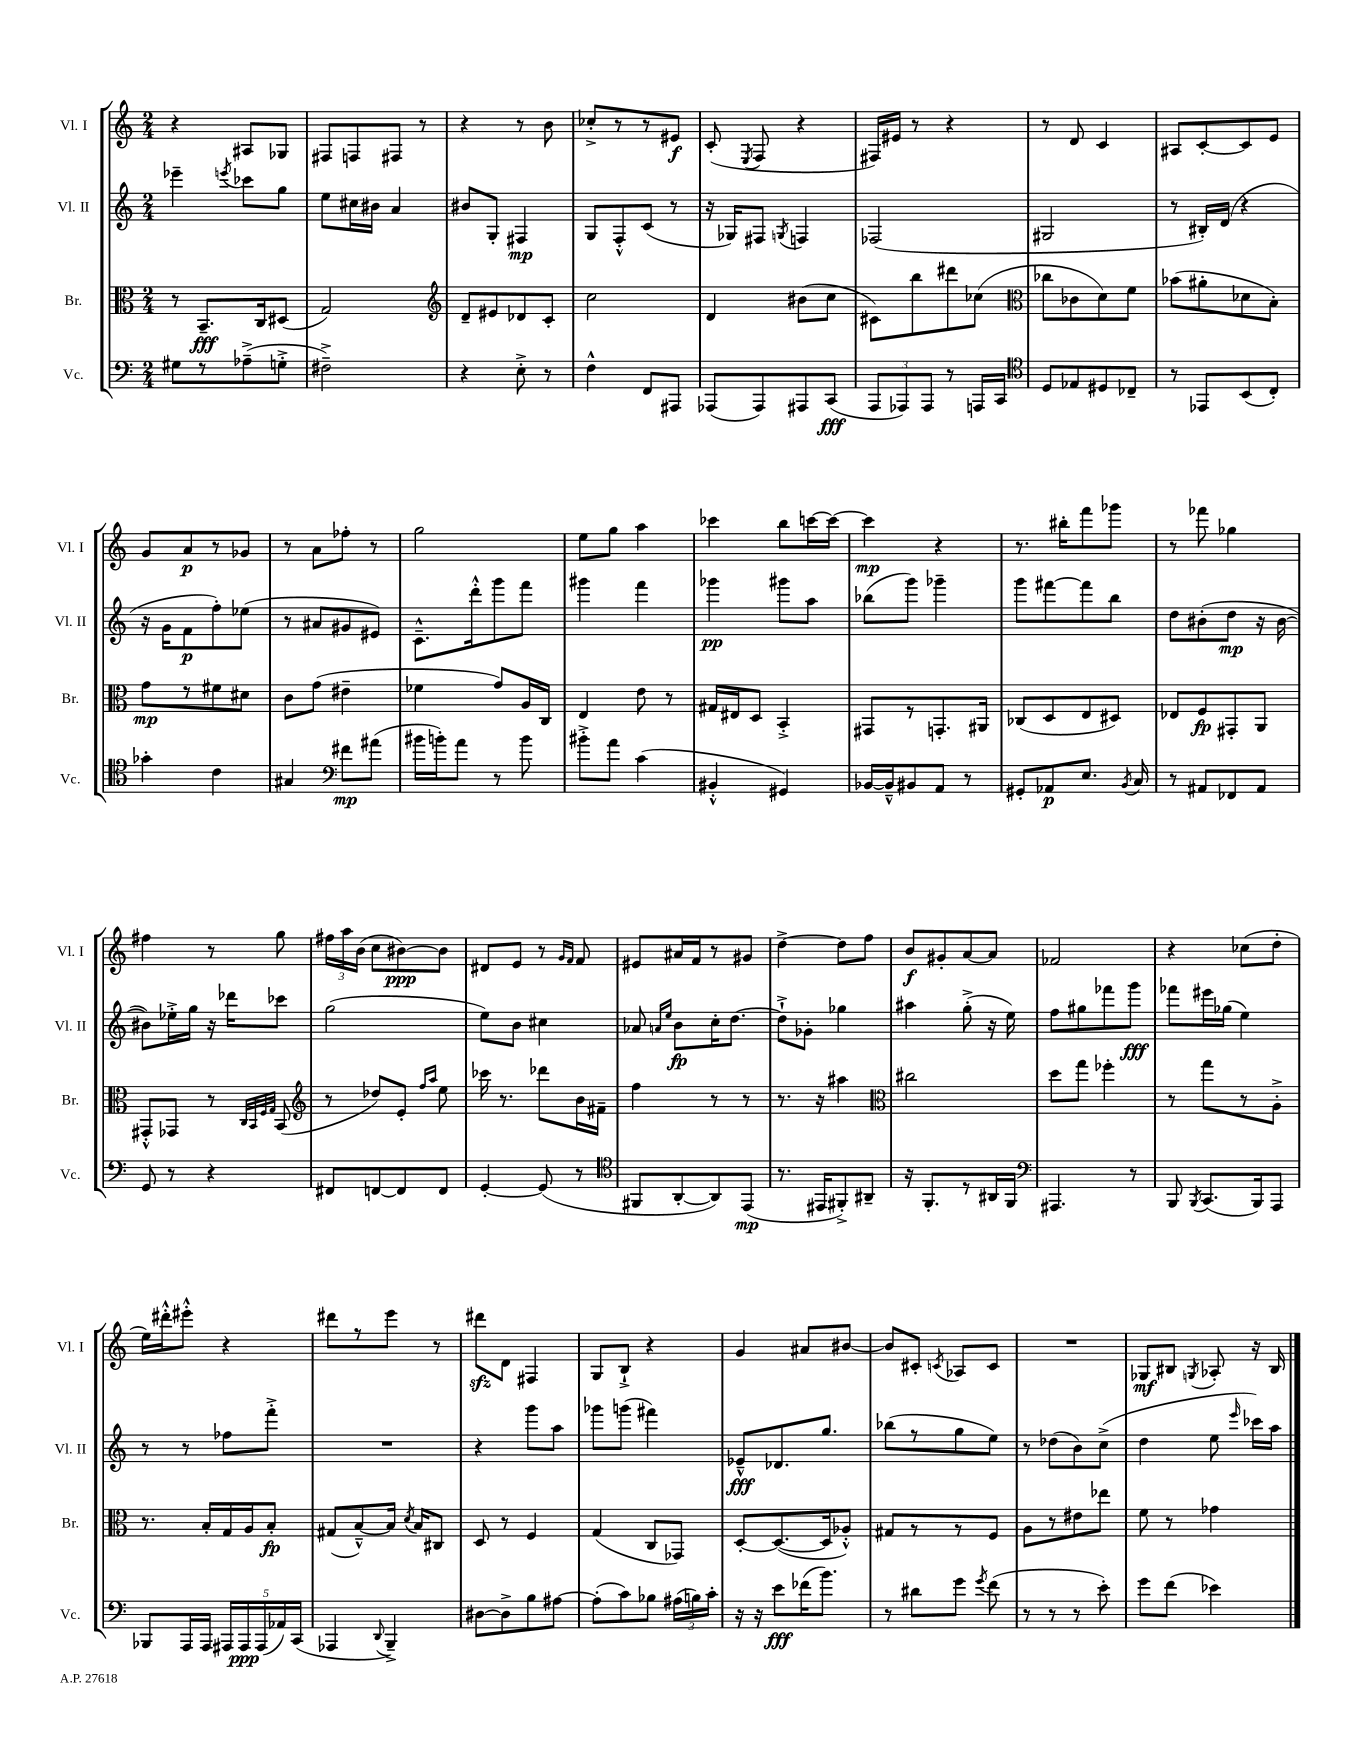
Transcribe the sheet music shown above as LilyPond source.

<<
\new StaffGroup <<
\new Staff = "s0" \with { instrumentName = "Vl. I" shortInstrumentName = "Vl. I" } {
    \clef treble \key c \major \numericTimeSignature \time 2/4
    \autoBeamOff r4 ais8[ ges8] |
    fis8[ f8 fis8] r8 |
    r4 r8 b'8 |
    ces''8[-.-> r8 r8 eis'8]\f |
    c'8-.( \acciaccatura { e8 } f8 r4 |
    fis16[) eis'16] r8 r4 |
    r8 d'8 c'4 |
    ais8[ c'8~-. c'8 e'8] |
    g'8[ a'8\p r8 ges'8] |
    r8 a'8[ fes''8]-. r8 |
    g''2 |
    e''8[ g''8] a''4 |
    ces'''4 b''8[ c'''16~ c'''16]~ |
    c'''4\mp r4 |
    r8. bis''16[-. f'''8 ges'''8] |
    r8 fes'''8 ges''4 |
    fis''4 r8 g''8 |
    \tuplet 3/2 { fis''16[ a''16 b'16]( } c''8[ bis'8~\ppp) bis'8] |
    dis'8[ e'8] r8 \grace { g'16[ f'16] } f'8 |
    eis'8[ ais'16 f'16 r8 gis'8] |
    d''4~-> d''8[ f''8] |
    b'8[\f gis'8-. a'8~ a'8] |
    fes'2 |
    r4 ces''8[( d''8]-. |
    e''16[) dis'''16-.-^ eis'''8]-.-^ r4 |
    dis'''8[ r8 e'''8] r8 |
    dis'''8[\sfz d'8] fis4 |
    g8[ b8]-!-> r4 |
    g'4 ais'8[ bis'8]~ |
    bis'8[ cis'8]-. \acciaccatura { c'8 } aes8[ c'8] |
    R2 |
    ges8[\mf bis8] \acciaccatura { g8 } aes8-. r16 bis16 \bar "|." |
}
\new Staff = "s1" \with { instrumentName = "Vl. II" shortInstrumentName = "Vl. II" } {
    \clef treble \key c \major \numericTimeSignature \time 2/4
    \autoBeamOff ees'''4-- \acciaccatura { e'''8 } ces'''8[ g''8] |
    e''8[ cis''16 bis'16] a'4 |
    bis'8[ g8]-. fis4\mp |
    g8[ f8-.-^ c'8]( r8 |
    r16 ges16[) fis8] \acciaccatura { g8 } f4 |
    fes2( |
    gis2 |
    r8 bis16[-.) d'16]( r4 |
    r16 g'16[ f'8\p f''8-.) ees''8]( |
    r8 ais'8[ gis'8 eis'8]) |
    c'8.[---^ d'''16-.-^ g'''8 f'''8] |
    gis'''4 f'''4 |
    ges'''4\pp gis'''8[ a''8] |
    bes''8[( g'''8]) ges'''4-- |
    g'''8[ fis'''8~ fis'''8 b''8] |
    d''8[ bis'8-.( d''8]\mp r16 bis'16~ |
    bis'8[) ees''16-.-> g''16] r16 des'''16[ ces'''8] |
    g''2( |
    e''8[) b'8] cis''4 |
    aes'8 \grace { a'16[ e''16] } b'8[\fp c''16-. d''8.]~ |
    d''8[-!-> ges'8]-. ges''4 |
    ais''4 g''8-.->( r16 e''16) |
    f''8[ gis''8 fes'''8 g'''8]\fff |
    fes'''8[ eis'''16 ges''16]( e''4) |
    r8 r8 fes''8[ f'''8]-.-> |
    R2 |
    r4 g'''8[ a''8] |
    ges'''8[ g'''8]( fis'''4) |
    ees'8[---^\fff des'8. g''8.] |
    bes''8[( r8 g''8 e''8]) |
    r8 des''8[( b'8) c''8]->( |
    d''4 e''8 \grace { e'''16 } ces'''16[) a''16] \bar "|." |
}
\new Staff = "s2" \with { instrumentName = "Br." shortInstrumentName = "Br." } {
    \clef alto \key c \major \numericTimeSignature \time 2/4
    \autoBeamOff r8 b,8.[--\fff c16 dis8]( |
    g2) |
    \clef treble d'8[-- eis'8 des'8 c'8]-. |
    c''2 |
    d'4 bis'8[( c''8] |
    cis'8[) b''8 dis'''8 ces''8]( |
    \clef alto ces''8[ ces'8 d'8) f'8] |
    bes'8[( ais'8-. des'8 b8]-.) |
    g'8[\mp r8 fis'8 dis'8] |
    c'8[ g'8]( eis'4-- |
    fes'4 g'8[) a16 c16] |
    e4 e'8 r8 |
    gis16[ eis16 d8] b,4-.-> |
    gis,8[ r8 g,8.-. ais,16] |
    ces8[( d8 e8 dis8]) |
    ees8[ f8\fp gis,8-. a,8] |
    gis,8[-.-^ ges,8] r8 \grace { c32[ b,32 f32 g32] } b,8( |
    \clef treble r8 des''8[) e'8]-. \grace { f''16[ a''16] } e''8 |
    ces'''16 r8. des'''8[ b'16 fis'16]-- |
    f''4 r8 r8 |
    r8. r16 ais''4 |
    \clef alto cis''2 |
    d''8[ g''8] fes''4-. |
    r8 g''8[ r8 a8]-.-> |
    r8. b16[-. g16 a16 b8]-.\fp |
    gis8[( b8~---^) b16] \acciaccatura { d'8 } b16[ cis8] |
    d8 r8 f4 |
    g4( c8[ ges,8]) |
    d8[~-. d8.~( d16 aes8]-.-^) |
    gis8[ r8 r8 f8] |
    a8[ r8 eis'8 ees''8] |
    f'8 r8 ges'4 \bar "|." |
}
\new Staff = "s3" \with { instrumentName = "Vc." shortInstrumentName = "Vc." } {
    \clef bass \key c \major \numericTimeSignature \time 2/4
    \autoBeamOff gis8[ r8 aes8--->( g8]-.-> |
    fis2--->) |
    r4 e8-.-> r8 |
    f4-^ f,8[ ais,,8] |
    aes,,8[( aes,,8) ais,,8 c,8]\fff( |
    \tuplet 3/2 { a,,8[ aes,,8) aes,,8] } r8 a,,16[ c,16] |
    \clef tenor d8[ ees8 dis8 ces8]-- |
    r8 ees,8[ b,8( c8]-.) |
    ges'4-. c'4 |
    gis4 \clef bass fis'8[\mp ais'8]( |
    bis'16[ b'16-.) a'8] r8 b'8 |
    bis'8[-.-> a'8] c'4( |
    bis,4-.-^ gis,4) |
    bes,16[~ bes,16---^ bis,8 a,8] r8 |
    gis,8[-. aes,8\p e8.] \acciaccatura { b,8 } c16 |
    r8 ais,8[ fes,8 ais,8] |
    g,8 r8 r4 |
    fis,8[ f,8~ f,8 f,8] |
    g,4~-. g,8( r8 |
    \clef tenor fis,8[ a,8~-. a,8) e,8]\mp( |
    r8. eis,16[ fis,8-.->) ais,8]-- |
    r16 f,8.[-. r8 ais,16 f,16] |
    \clef bass ais,,4. r8 |
    b,,8 \acciaccatura { b,,8 } c,8.[( b,,16) a,,8] |
    bes,,8[ a,,16 a,,16] \tuplet 5/4 { ais,,16[ ais,,16\ppp ais,,16( aes,16) c,16]( } |
    aes,,4 \appoggiatura { d,8 } b,,4--->) |
    dis8[~ dis8-> b8 ais8]~ |
    ais8[-.( c'8) bes8] \tuplet 3/2 { ais16[( b16) c'16]-. } |
    r16 r16 e'8[\fff fes'16( b'8.]) |
    r8 dis'8[ g'8] \acciaccatura { g'8 } f'8( |
    r8 r8 r8 e'8-.) |
    g'8[ f'8]( ees'4) \bar "|." |
}
>>
>>
\layout { \context { \Score \remove "Bar_number_engraver" } }
